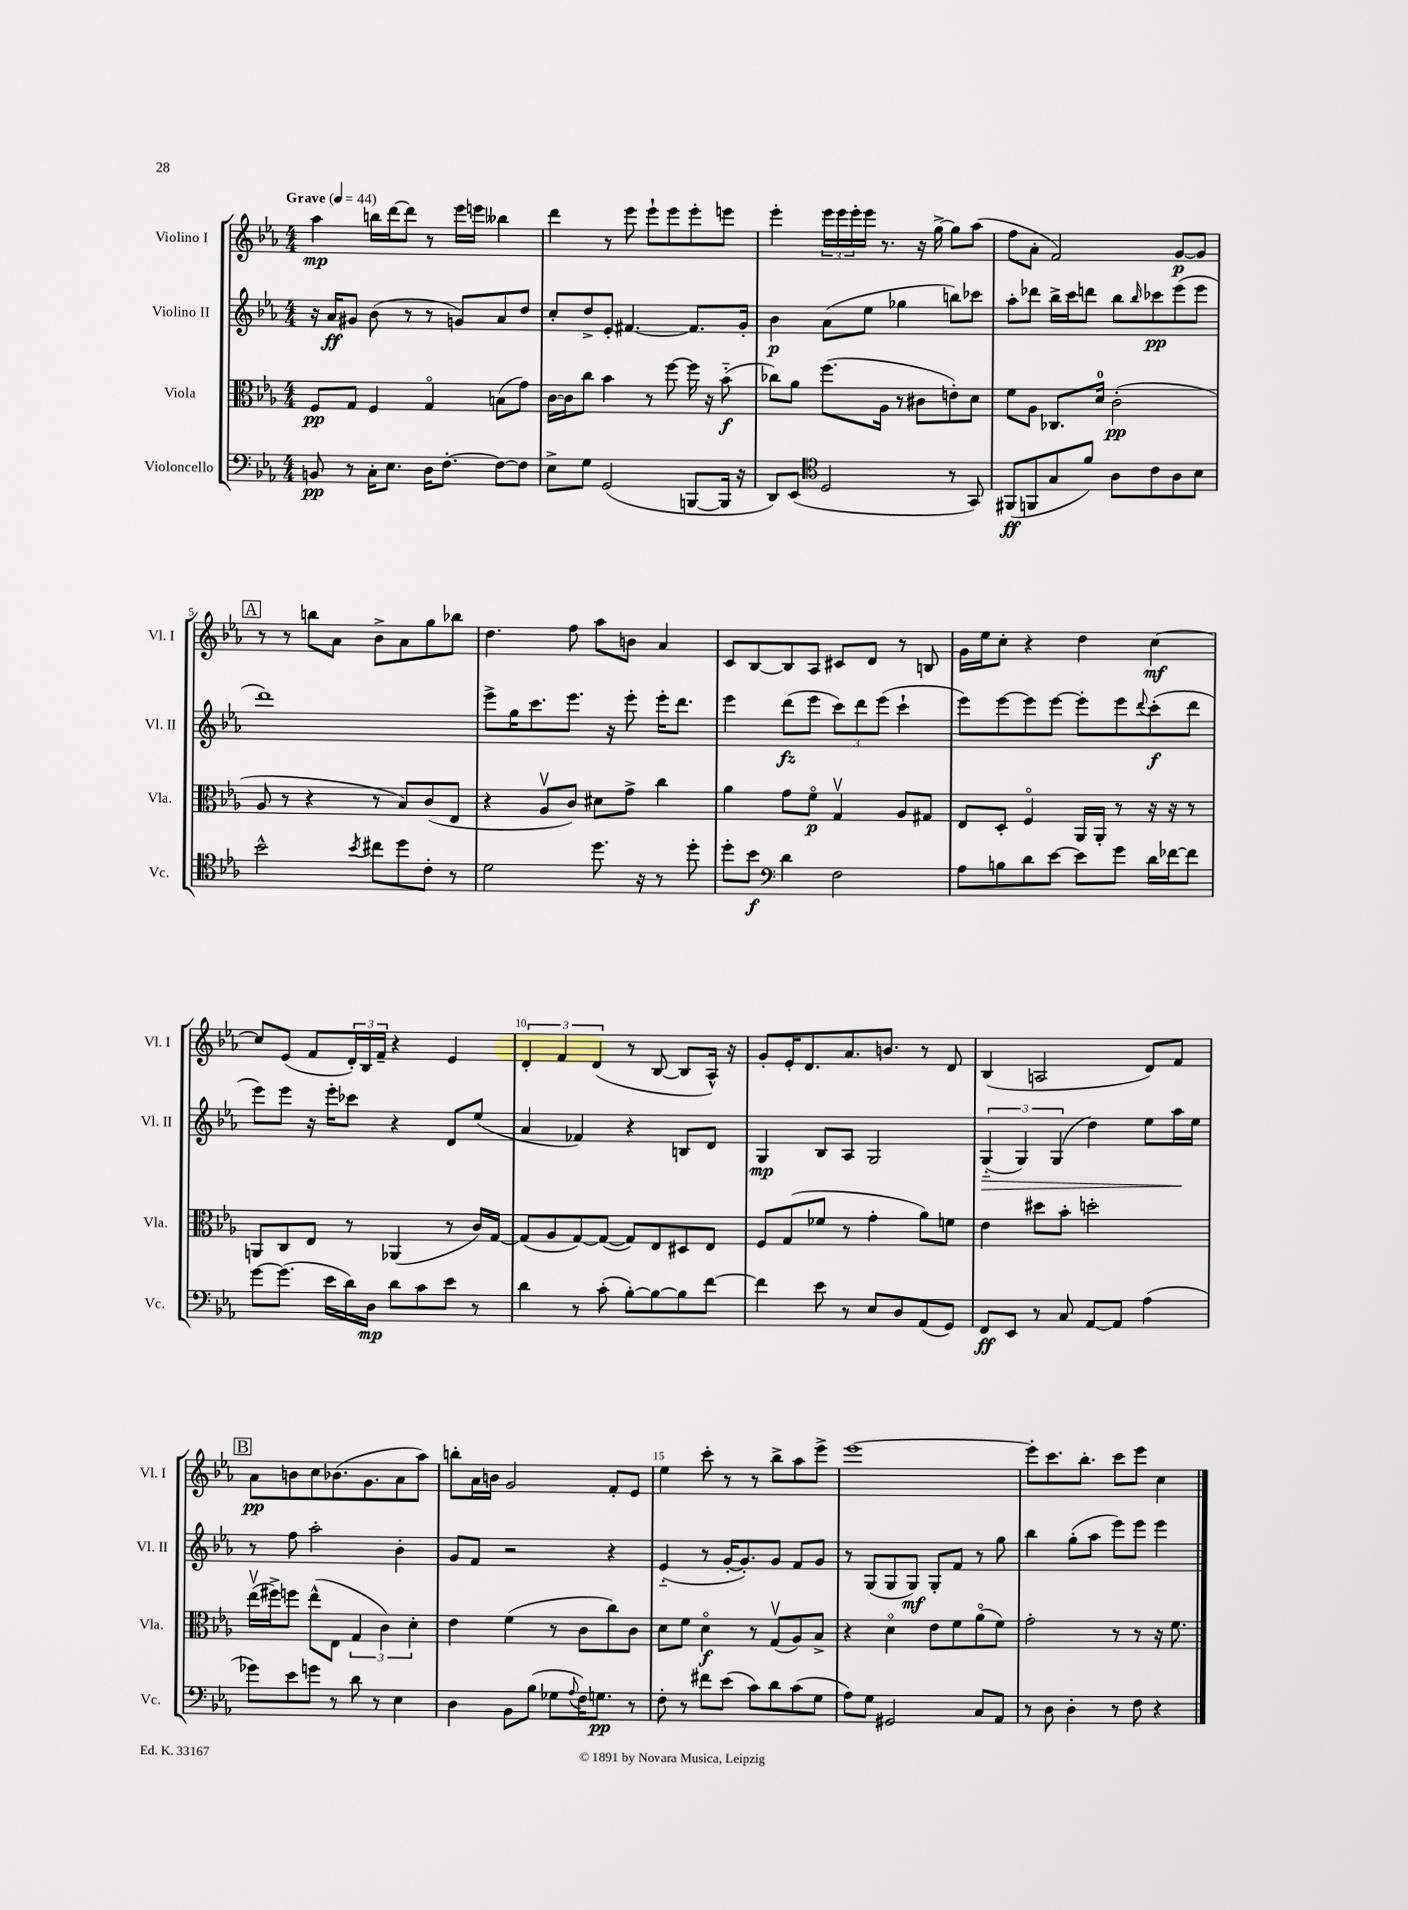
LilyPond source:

<<
\new StaffGroup <<
\new Staff = "s0" \with { instrumentName = "Violino I" shortInstrumentName = "Vl. I" } {
    \clef treble \key ees \major \numericTimeSignature \time 4/4 \tempo "Grave" 4 = 44
    aes''4\mp b''16 d'''16~ d'''8 r8 ees'''16 e'''16 beses''4 |
    d'''4 r8 ees'''8 ees'''8-! ees'''8 ees'''8-. e'''8 |
    ees'''4-. \tuplet 3/2 { ees'''16 ees'''16 ees'''16-. } ees'''16 r8. r16 g''16~-> g''8 aes''8( |
    f''8 aes'8-. f'2) g'8~\p g'8 |
    \mark \markup { \box "A" } r8 r8 b''8 aes'8 bes'8-> aes'8 g''8 bes''8 |
    d''4. f''8 aes''8 b'8 aes'4 |
    c'8 bes8~ bes8 aes8 cis'8 d'8 r8 b8 |
    g'16 ees''16 c''8-. r4 d''4 c''4~\mf |
    c''8 ees'8( f'8 \tuplet 3/2 { d'16-.) bes16 f'16-- } r4 ees'4 |
    \tuplet 3/2 { d'4-. f'4 d'4( } r8 bes8~ bes8 aes16-^) r16 |
    g'8-. ees'16-. d'8. aes'8. b'8. r8 d'8 |
    bes4( a2 d'8) f'8 |
    \mark \markup { \box "B" } aes'8\pp b'8 c''8 bes'8.( g'8. aes'8 aes''8) |
    b''8-. aes'16 b'16 g'2 f'8-. ees'8 |
    ees''4 c'''8-. r8 r8 bes''8-> aes''8 ees'''8-> |
    ees'''1~ |
    ees'''8-. c'''8. bes''8.-. c'''8 ees'''8 c''4 \bar "|." |
}
\new Staff = "s1" \with { instrumentName = "Violino II" shortInstrumentName = "Vl. II" } {
    \clef treble \key ees \major \numericTimeSignature \time 4/4
    r16 aes'16\ff gis'8 bes'8( r8 r8 g'8) aes'8 d''8 |
    c''8-. d''8-> ees'8-. fis'4.~ fis'8. g'16-. |
    bes'4\p aes'8( ees''8 ges''4 b''8) ces'''8 |
    aes''8-. des'''8 bes''16-> c'''16 d'''8 bes''8 \grace { bes''16 } ces'''8\pp ees'''8( ees'''8 |
    \mark \markup { \box "A" } d'''1) |
    ees'''8-> g''16 c'''8. ees'''8. r16 ees'''8-. ees'''16-. d'''8. |
    ees'''4 d'''8\fz( ees'''8 \tuplet 3/2 { c'''8) d'''8 ees'''8( } c'''4-! |
    ees'''8) ees'''8~ ees'''8 ees'''8~ ees'''8-. ees'''8 \appoggiatura { d'''8 } c'''8-.\f( d'''8 |
    ees'''8) ees'''8 r16 ees'''16-. ces'''8 r4 d'8 ees''8( |
    aes'4 fes'4) r4 b8 d'8 |
    g4\mp bes8 aes8 g2 |
    \tuplet 3/2 { g4-_\>( g4) g4( } d''4) ees''8 aes''16\! ees''16 |
    \mark \markup { \box "B" } r8 f''8 aes''2-. bes'4-. |
    g'8 f'8 r2 r4 |
    ees'4-_( r8 g'16~-. g'8.-.) g'8 f'8 g'8 |
    r8 g8( g8 g8\mf) g8-. f'8 r8 g''8 |
    bes''4 g''8-.( aes''8 ees'''8) ees'''8 ees'''4 \bar "|." |
}
\new Staff = "s2" \with { instrumentName = "Viola" shortInstrumentName = "Vla." } {
    \clef alto \key ees \major \numericTimeSignature \time 4/4
    f8\pp g8 f4 g4\flageolet b8( g'8) |
    c'16~ c'16 c''8 bes'4 r8 f''8~ f''16 r16 bes'8-_\f( |
    ces''8) aes'8 f''8.( aes16 r8 cis'8 e'8-.) d'8 |
    f'8 aes8 ces8. d'16-0 c'2-.\pp( |
    \mark \markup { \box "A" } aes8 r8 r4 r8 bes8) c'8( ees8 |
    r4 aes8\upbow c'8) dis'8 g'8-> c''4 |
    aes'4 g'8 f'8\flageolet\p g4\upbow aes8 gis8 |
    ees8 d8-. f4\flageolet aes,16 aes,16-. r8 r16 r16 r8 |
    a,8 c8 ees8 r8 aes,4( r8 c'16) g16~ |
    g8( aes8 g8~) g8~( g8) ees8 dis8 ees8 |
    f8 g8( fes'8 r8 g'4-. aes'8) f'8 |
    ees'4 dis''8 bes'8-. d''2-. |
    \mark \markup { \box "B" } ees''16\upbow( fis''16->) f''8 ees''8-^( ees8 \tuplet 3/2 { g4 c'4) d'4-. } |
    ees'4 f'4( r8 c'8 c''8) c'8 |
    d'8 f'8 d'4\flageolet\f r8 g8\upbow( aes8) bes8-> |
    r4 d'4\flageolet ees'8 f'8 aes'8\flageolet( f'8) |
    g'2-. r8 r8 r16 f'8. \bar "|." |
}
\new Staff = "s3" \with { instrumentName = "Violoncello" shortInstrumentName = "Vc." } {
    \clef bass \key ees \major \numericTimeSignature \time 4/4
    b,8\pp r8 c16-. ees8. d16 f8.~-. f8~ f8 |
    ees8-> g8 g,2( b,,8~ b,,16 r16 |
    d,8) ees,8( \clef tenor d2 r8 g,8) |
    fis,8\ff( f,8 g8 f'8) aes8 c'8 aes8 bes8 |
    \mark \markup { \box "A" } bes'2-^ \acciaccatura { bes'8 } cis''8 d''8 c'8-. r8 |
    d'2 d''8. r16 r8 d''8-. |
    d''8-. bes'8\f \clef bass d'4 f2 |
    aes8 b8 d'8 ees'8~ ees'8 g'8 d'16 fes'16~ fes'8 |
    g'8~ g'8.( ees'16 d'16) d16\mp d'8 c'8 ees'8 r8 |
    d'4 r8 c'8-.( bes8~-.) bes8~ bes8 f'8~ |
    f'4 ees'8 r8 ees8 d8 aes,8( g,8) |
    f,8\ff ees,8 r8 c8 aes,8~ aes,8 aes4( |
    \mark \markup { \box "B" } ges'8) ees'8 g'8 r8 d'8 r8 ees4 |
    d4 bes,8 bes8( ges8 \appoggiatura { aes8 } f16) g8.\pp r8 |
    f8-. r8 fis'8 ees'8( c'8) d'8 c'8( g8 |
    aes8) g8 gis,2 c8 aes,8 |
    r8 d8 d4-. r8 f8 r4 \bar "|." |
}
>>
>>
\layout { \context { \Score \override BarNumber.break-visibility = ##(#f #t #t) barNumberVisibility = #(every-nth-bar-number-visible 5) } }
